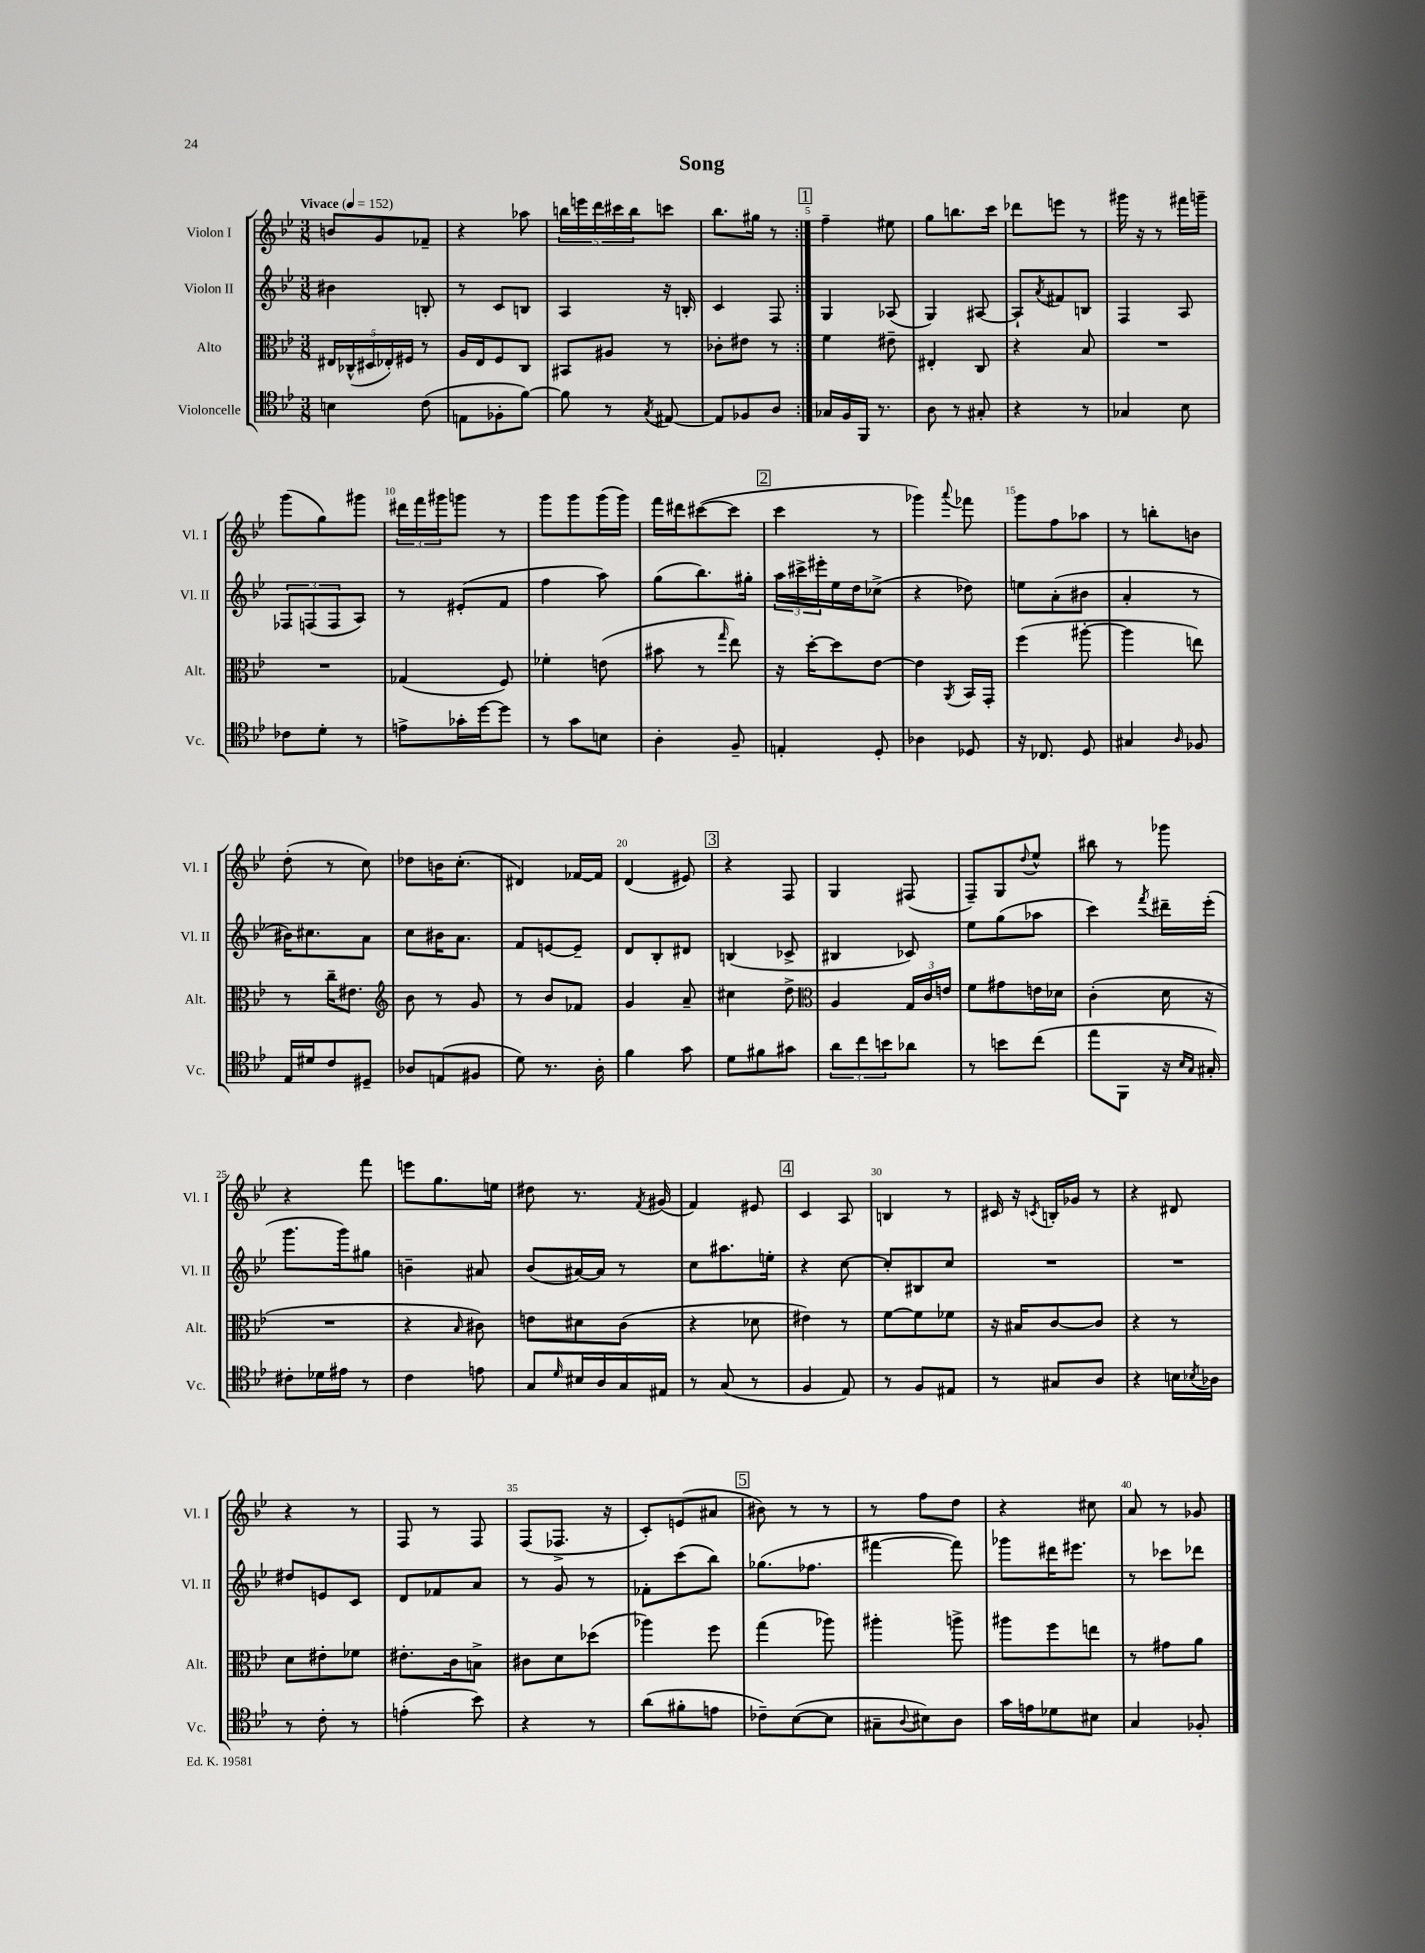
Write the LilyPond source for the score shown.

\header { title = "Song" }
<<
\new StaffGroup <<
\new Staff = "s0" \with { instrumentName = "Violon I" shortInstrumentName = "Vl. I" } {
    \clef treble \key bes \major \numericTimeSignature \time 3/8 \tempo "Vivace" 4 = 152
    \repeat volta 2 { b'8 g'8 fes'8-- |
    r4 aes''8 |
    \tuplet 5/4 { b''16 e'''16 d'''16 cis'''16 b''16 } c'''8 |
    bes''8. gis''16 r8 | }
    \mark \markup { \box "1" } f''4-- eis''8 |
    g''8 b''8. c'''16 |
    des'''8 e'''8 r8 |
    gis'''16 r16 r8 fis'''16 g'''16-- |
    g'''8( g''8) gis'''8 |
    \tuplet 3/2 { dis'''16 f'''16 gis'''16 } g'''8 r8 |
    g'''8 g'''8 g'''16( g'''16) |
    f'''16 dis'''16 cis'''8~( cis'''8 |
    \mark \markup { \box "2" } c'''4 r8 |
    ges'''4) \appoggiatura { a'''8 } fes'''8 |
    g'''8 f''8 aes''8 |
    r8 b''8-. b'8 |
    d''8-.( r8 c''8) |
    des''8 b'16 c''8.-.( |
    dis'4) fes'16~ fes'16 |
    d'4( eis'8) |
    \mark \markup { \box "3" } r4 f8 |
    g4 fis8( |
    f8--) g8 \appoggiatura { d''8 } ees''8-^ |
    bis''8 r8 ges'''8 |
    r4 f'''8 |
    e'''8 g''8. e''16 |
    dis''8 r8. \acciaccatura { f'8 } gis'16( |
    f'4) eis'8 |
    \mark \markup { \box "4" } c'4 a8 |
    b4 r8 |
    cis'16 r16 \acciaccatura { c'8 } b16-. ges'16 r8 |
    r4 dis'8 |
    r4 r8 |
    f8 r8 f8 |
    f8( fes8.-> r16 |
    c'8-.) e'8( ais'8 |
    \mark \markup { \box "5" } bis'8) r8 r8 |
    r8 f''8 d''8 |
    r4 cis''8 |
    a'8 r8 ges'8 \bar "|." |
}
\new Staff = "s1" \with { instrumentName = "Violon II" shortInstrumentName = "Vl. II" } {
    \clef treble \key bes \major \numericTimeSignature \time 3/8
    \repeat volta 2 { bis'4 b8-. |
    r8 c'8 b8 |
    a4 r16 b16-. |
    c'4 f8 | }
    \mark \markup { \box "1" } g4 aes8( |
    g4) ais8~ |
    ais8-! \acciaccatura { a'8 } fis'8 b8 |
    f4 a8 |
    \tuplet 3/2 { fes8 f8( f8 } a8) |
    r8 eis'8-.( f'8 |
    f''4 a''8) |
    g''8( bes''8.) gis''16-. |
    \mark \markup { \box "2" } \tuplet 3/2 { a''16 cis'''16-> eis'''16-. } ees''16 d''16 ces''8->( |
    r4 des''8) |
    e''8 a'8-.( bis'8 |
    a'4-. r8 |
    bis'16) cis''8. a'8 |
    c''8 bis'16 a'8. |
    f'8 e'8~ e'8-- |
    d'8 bes8-. dis'8 |
    \mark \markup { \box "3" } b4( ces'8-> |
    bis4 ces'8) |
    ees''8 g''8( aes''8 |
    c'''4) \acciaccatura { f'''8 } dis'''16-- ees'''16-.( |
    g'''8. g'''16) gis''8 |
    b'4-- ais'8 |
    bes'8( ais'16~) ais'16 r8 |
    c''8 ais''8. e''16-. |
    \mark \markup { \box "4" } r4 c''8~ |
    c''8-. bis8 c''8 |
    R4. |
    R4. |
    dis''8 e'8 c'8 |
    d'8 fes'8 a'8 |
    r8 g'8 r8 |
    fes'8-. c'''8( bes''8) |
    \mark \markup { \box "5" } ges''8.( fes''8. |
    fis'''4~ fis'''8) |
    ges'''8 dis'''16 eis'''8. |
    r8 ces'''8 des'''8 \bar "|." |
}
\new Staff = "s2" \with { instrumentName = "Alto" shortInstrumentName = "Alt." } {
    \clef alto \key bes \major \numericTimeSignature \time 3/8
    \repeat volta 2 { \tuplet 5/4 { eis16 ces16-^( dis16 ees16-.) fis16 } r8 |
    a16 ees16 f8 c8 |
    bis,8 ais8 r8 |
    ces'8-. eis'8 r8 | }
    \mark \markup { \box "1" } f'4 eis'8-- |
    eis4-. c8 |
    r4 bes8 |
    R4. |
    R4. |
    ges4( f8) |
    fes'4-. e'8( |
    bis'8 r8 \grace { g''16 } ees''8) |
    \mark \markup { \box "2" } r16 d''16~-. d''8 ees'8~ |
    ees'4 \acciaccatura { a,8 } bes,16 g,16-. |
    f''4( ais''8~-. |
    ais''4 e''8) |
    r8 c''16-- eis'8. |
    \clef treble bes'8 r8 g'8 |
    r8 bes'8 fes'8 |
    g'4 a'8-- |
    \mark \markup { \box "3" } cis''4 d''8-> |
    \clef alto a4 \tuplet 3/2 { g16 c'16 e'16 } |
    f'8 gis'8 e'16 des'16 |
    c'4-.( d'16 r16 |
    R4. |
    r4 \grace { bes16 } cis'8) |
    e'8 dis'8 c'8( |
    r4 des'8 |
    \mark \markup { \box "4" } eis'4) r8 |
    f'8~ f'8 fes'8 |
    r16 bis16 c'8~ c'8 |
    r4 r8 |
    d'8 eis'8-. fes'8 |
    eis'8.-. c'16 b8-> |
    cis'8 d'8 des''8( |
    aes''4) f''8 |
    \mark \markup { \box "5" } g''4( aes''8) |
    ais''4-. a''8-> |
    ais''8 f''8 e''8 |
    r8 gis'8 a'8 \bar "|." |
}
\new Staff = "s3" \with { instrumentName = "Violoncelle" shortInstrumentName = "Vc." } {
    \clef tenor \key bes \major \numericTimeSignature \time 3/8
    \repeat volta 2 { b4 c'8( |
    e8 fes8-. f'8~) |
    f'8 r8 \acciaccatura { g8 } eis8~ |
    eis8 fes8 a8 | }
    \mark \markup { \box "1" } ges16 f16 f,16 r8. |
    a8 r8 gis8-. |
    r4 r8 |
    ges4 bes8 |
    ces'8 d'8-. r8 |
    e'8-> ges'16-. d''16~ d''8 |
    r8 g'8 b8 |
    a4-. f8-- |
    \mark \markup { \box "2" } e4-. d8-. |
    aes4 des8 |
    r16 ces8. d8 |
    gis4 \grace { a16 } fes8 |
    ees16 dis'16 c'8 dis8-- |
    aes8 e8( fis8 |
    d'8) r8. a16-. |
    f'4 g'8 |
    \mark \markup { \box "3" } d'8 fis'8 gis'8 |
    \tuplet 3/2 { a'8 c''8 b'8 } aes'8 |
    r8 b'8 c''8( |
    ees''8 f,8 r16 \grace { bes16 g16 } gis16-.) |
    cis'8-. des'16 eis'16 r8 |
    c'4 e'8 |
    g8 \grace { d'16 } bis16 a16 g16 eis16 |
    r8 g8( r8 |
    \mark \markup { \box "4" } f4 ees8) |
    r8 f8 eis8 |
    r8 gis8 a8 |
    r4 b16 \acciaccatura { bes8 } aes16 |
    r8 c'8-. r8 |
    e'4-.( bes'8) |
    r4 r8 |
    a'8( fis'8-. e'8 |
    \mark \markup { \box "5" } ces'8--) bes8~( bes8 |
    gis8-- \appoggiatura { a8 } bis8) a8 |
    g'16 e'16 des'8 bis8 |
    g4 fes8-. \bar "|." |
}
>>
>>
\layout { \context { \Score \override BarNumber.break-visibility = ##(#f #t #t) barNumberVisibility = #(every-nth-bar-number-visible 5) } }
